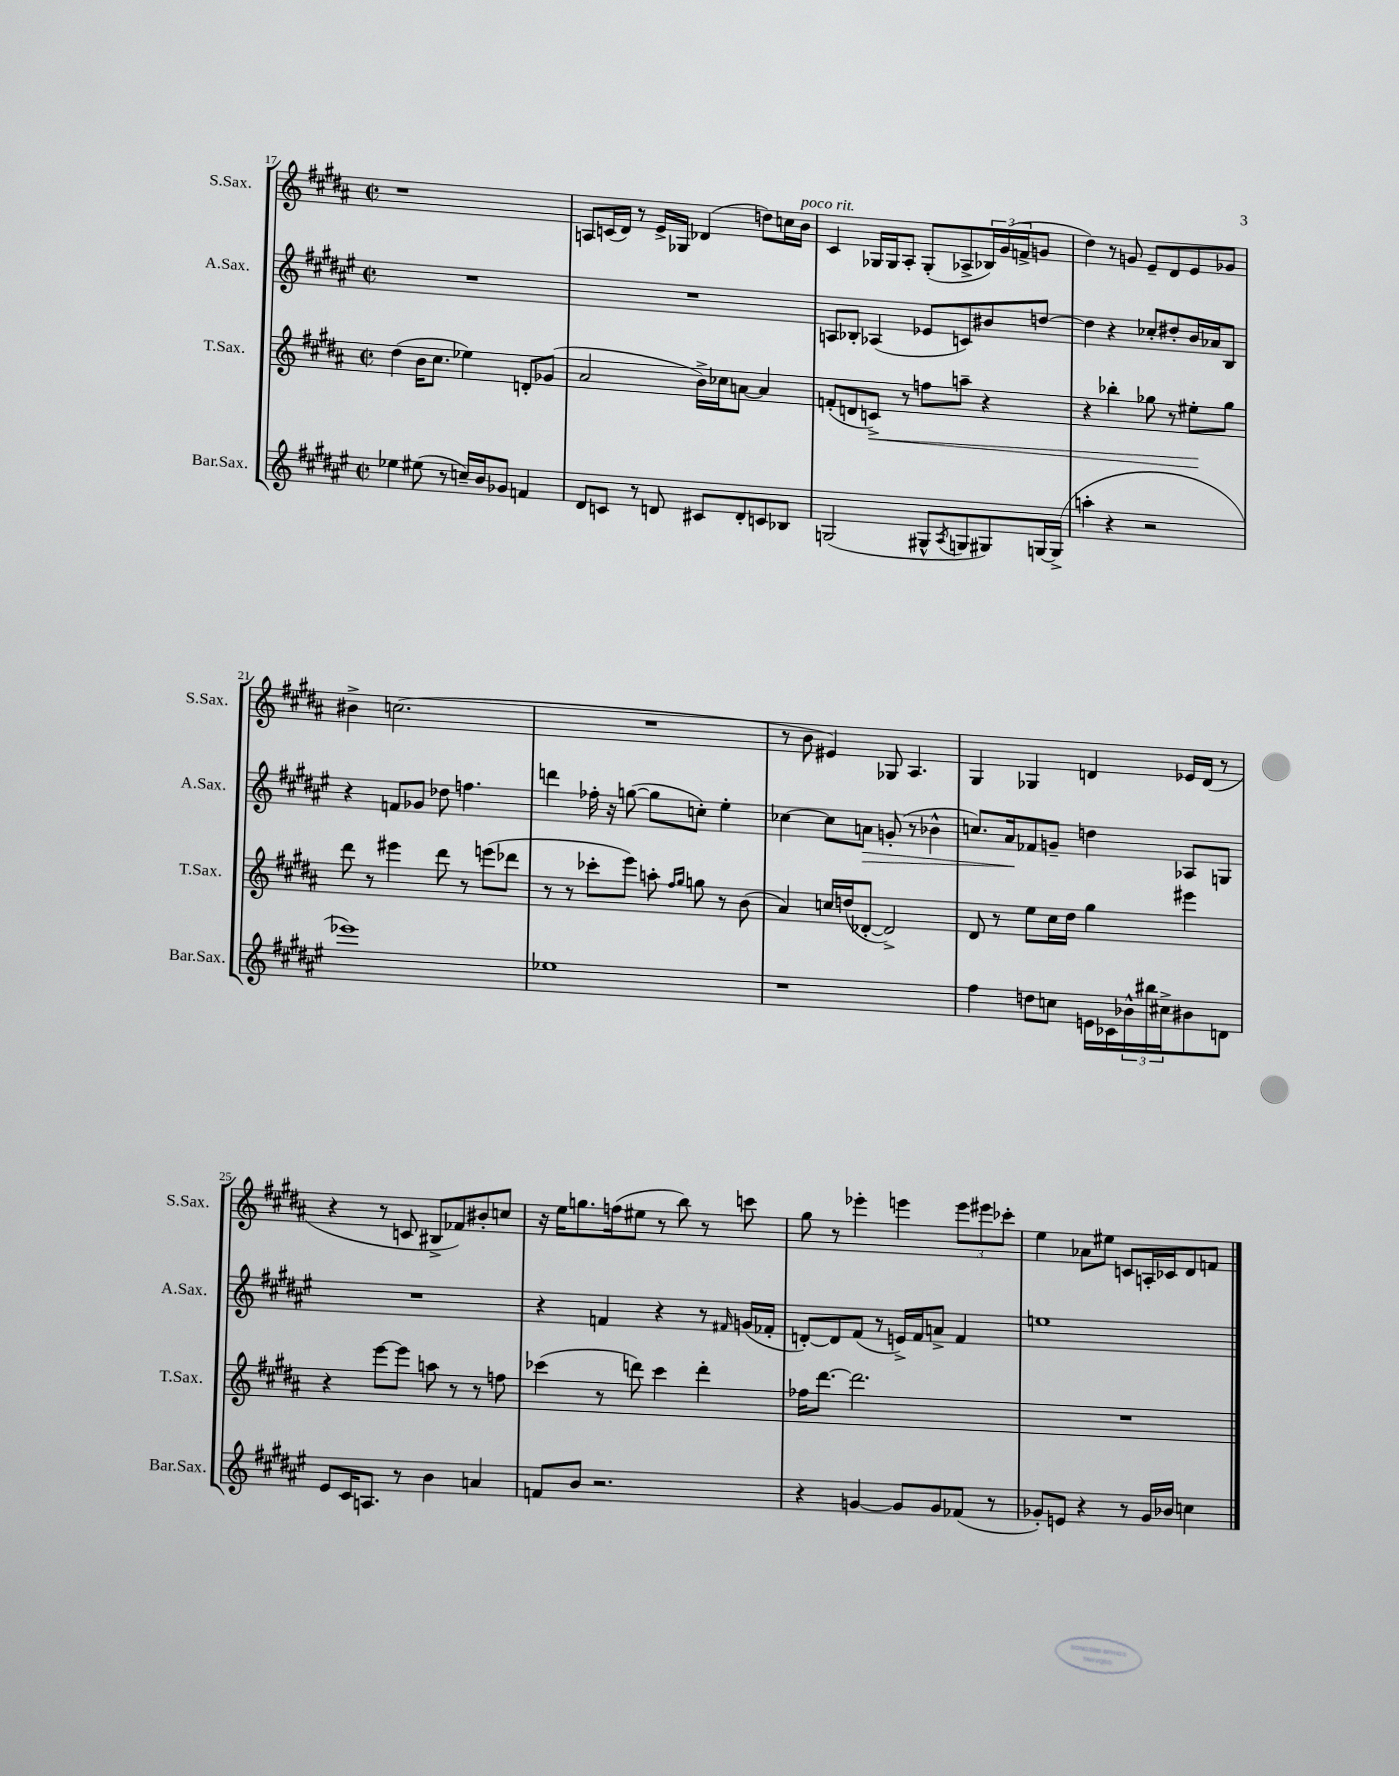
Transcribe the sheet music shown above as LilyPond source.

<<
\new StaffGroup <<
\new Staff = "s0" \with { instrumentName = "S.Sax." shortInstrumentName = "S.Sax." } {
    \clef treble \key b \major \defaultTimeSignature \time 2/2
    r1 |
    a8 c'16( dis'16) r8 e'16-> ges16 des'4( d''8) c''16 b'16^\markup { \italic "poco rit." } |
    cis'4 ges16 ges16 ais8-. ges8-.( aes8-> \tuplet 3/2 { bes16) gis'16( f'16-> } g'8 |
    dis''4) r8 g'8 e'8-- dis'8 e'8 ges'8 |
    bis'4-> c''2.( |
    R1 |
    r8 b'8 eis'4) ges8 ais4. |
    gis4 ges4 d'4 ees'16 d'16( r8 |
    r4 r8 c'8 bis8-> fes'8) bis'8-. c''8 |
    r16 e''16 g''8. f''16( eis''8 r8 b''8) r8 c'''8 |
    gis''8 r8 ees'''4-. e'''4 \tuplet 3/2 { e'''8 eis'''8 ces'''8-. } |
    e''4 aes'8 eis''8 c'8 a16-. ces'16 dis'8 f'8 \bar "|." |
}
\new Staff = "s1" \with { instrumentName = "A.Sax." shortInstrumentName = "A.Sax." } {
    \clef treble \key fis \major \defaultTimeSignature \time 2/2
    R1 |
    R1 |
    a8 bes8-. aes4( ees'8 c'8) bis'8 d''8~ |
    d''4 r4 ces''8-. dis''8-. b'16 aes'16 b8 |
    r4 f'8 ges'8 des''8 f''4. |
    d'''4 fes''16-. r16 g''8~( g''8 c''8-.) eis''4-. |
    ces''4~ ces''8 a'8\> g'8-.( r8 bes'4-^ |
    c''8.) ais'16\! fes'8 g'8-- d''4 aes8 g8 |
    R1 |
    r4 f'4 r4 r8 \grace { fis'16 } g'16( fes'16-. |
    d'8~-.) d'8 fis'8( r8 e'16->) fis'16 a'8-> fis'4 |
    e''1 \bar "|." |
}
\new Staff = "s2" \with { instrumentName = "T.Sax." shortInstrumentName = "T.Sax." } {
    \clef treble \key b \major \defaultTimeSignature \time 2/2
    dis''4( b'16 cis''8. ees''4) d'8-. ges'8( |
    ais'2 b'16->) ces''16 a'8~ a'4 |
    f'8-.( d'8 c'8->\<) r8 f''8 a''8-- r4 |
    r4 bes''4-. ges''8 r8 eis''8-.\! ges''8 |
    dis'''8 r8 eis'''4 dis'''8 r8 e'''8( des'''8 |
    r8 r8 ces'''8-. e'''8) a''8-. \grace { fis''16 gis''16 } g''8 r8 b'8( |
    ais'4) c''16 d''16( des'8~-. des'2->) |
    dis'8 r8 e''8 cis''16 dis''16 gis''4 eis'''4 |
    r4 e'''8~ e'''8 a''8 r8 r8 f''8 |
    ces'''4( r8 d'''8) ces'''4 d'''4-. |
    fes''16 dis'''8.~ dis'''2. |
    R1 \bar "|." |
}
\new Staff = "s3" \with { instrumentName = "Bar.Sax." shortInstrumentName = "Bar.Sax." } {
    \clef treble \key fis \major \defaultTimeSignature \time 2/2
    ees''4 eis''8( r8 c''16--) b'16 ges'8 f'4 |
    dis'8 c'8 r8 d'8 cis'8 d'8-. c'8 bes8 |
    g2( gis8-^ \acciaccatura { ais8 } g8 gis8) g16~ g16->( |
    a''4-. r4 r2 |
    ees'''1) |
    ees''1 |
    r1 |
    fis''4 d''8 c''8 e'16 ces'16 \tuplet 3/2 { bes'16-^ bis''16 cis''16-> } bis'8 d'8 |
    eis'8 cis'16 a8. r8 b'4 a'4 |
    f'8 b'8 r2. |
    r4 g'4~ g'8 g'8 fes'8( r8 |
    ges'8-.) e'8 r4 r8 ges'16 bes'16 c''4 \bar "|." |
}
>>
>>
\layout { \context { \Score currentBarNumber = #17 } }
